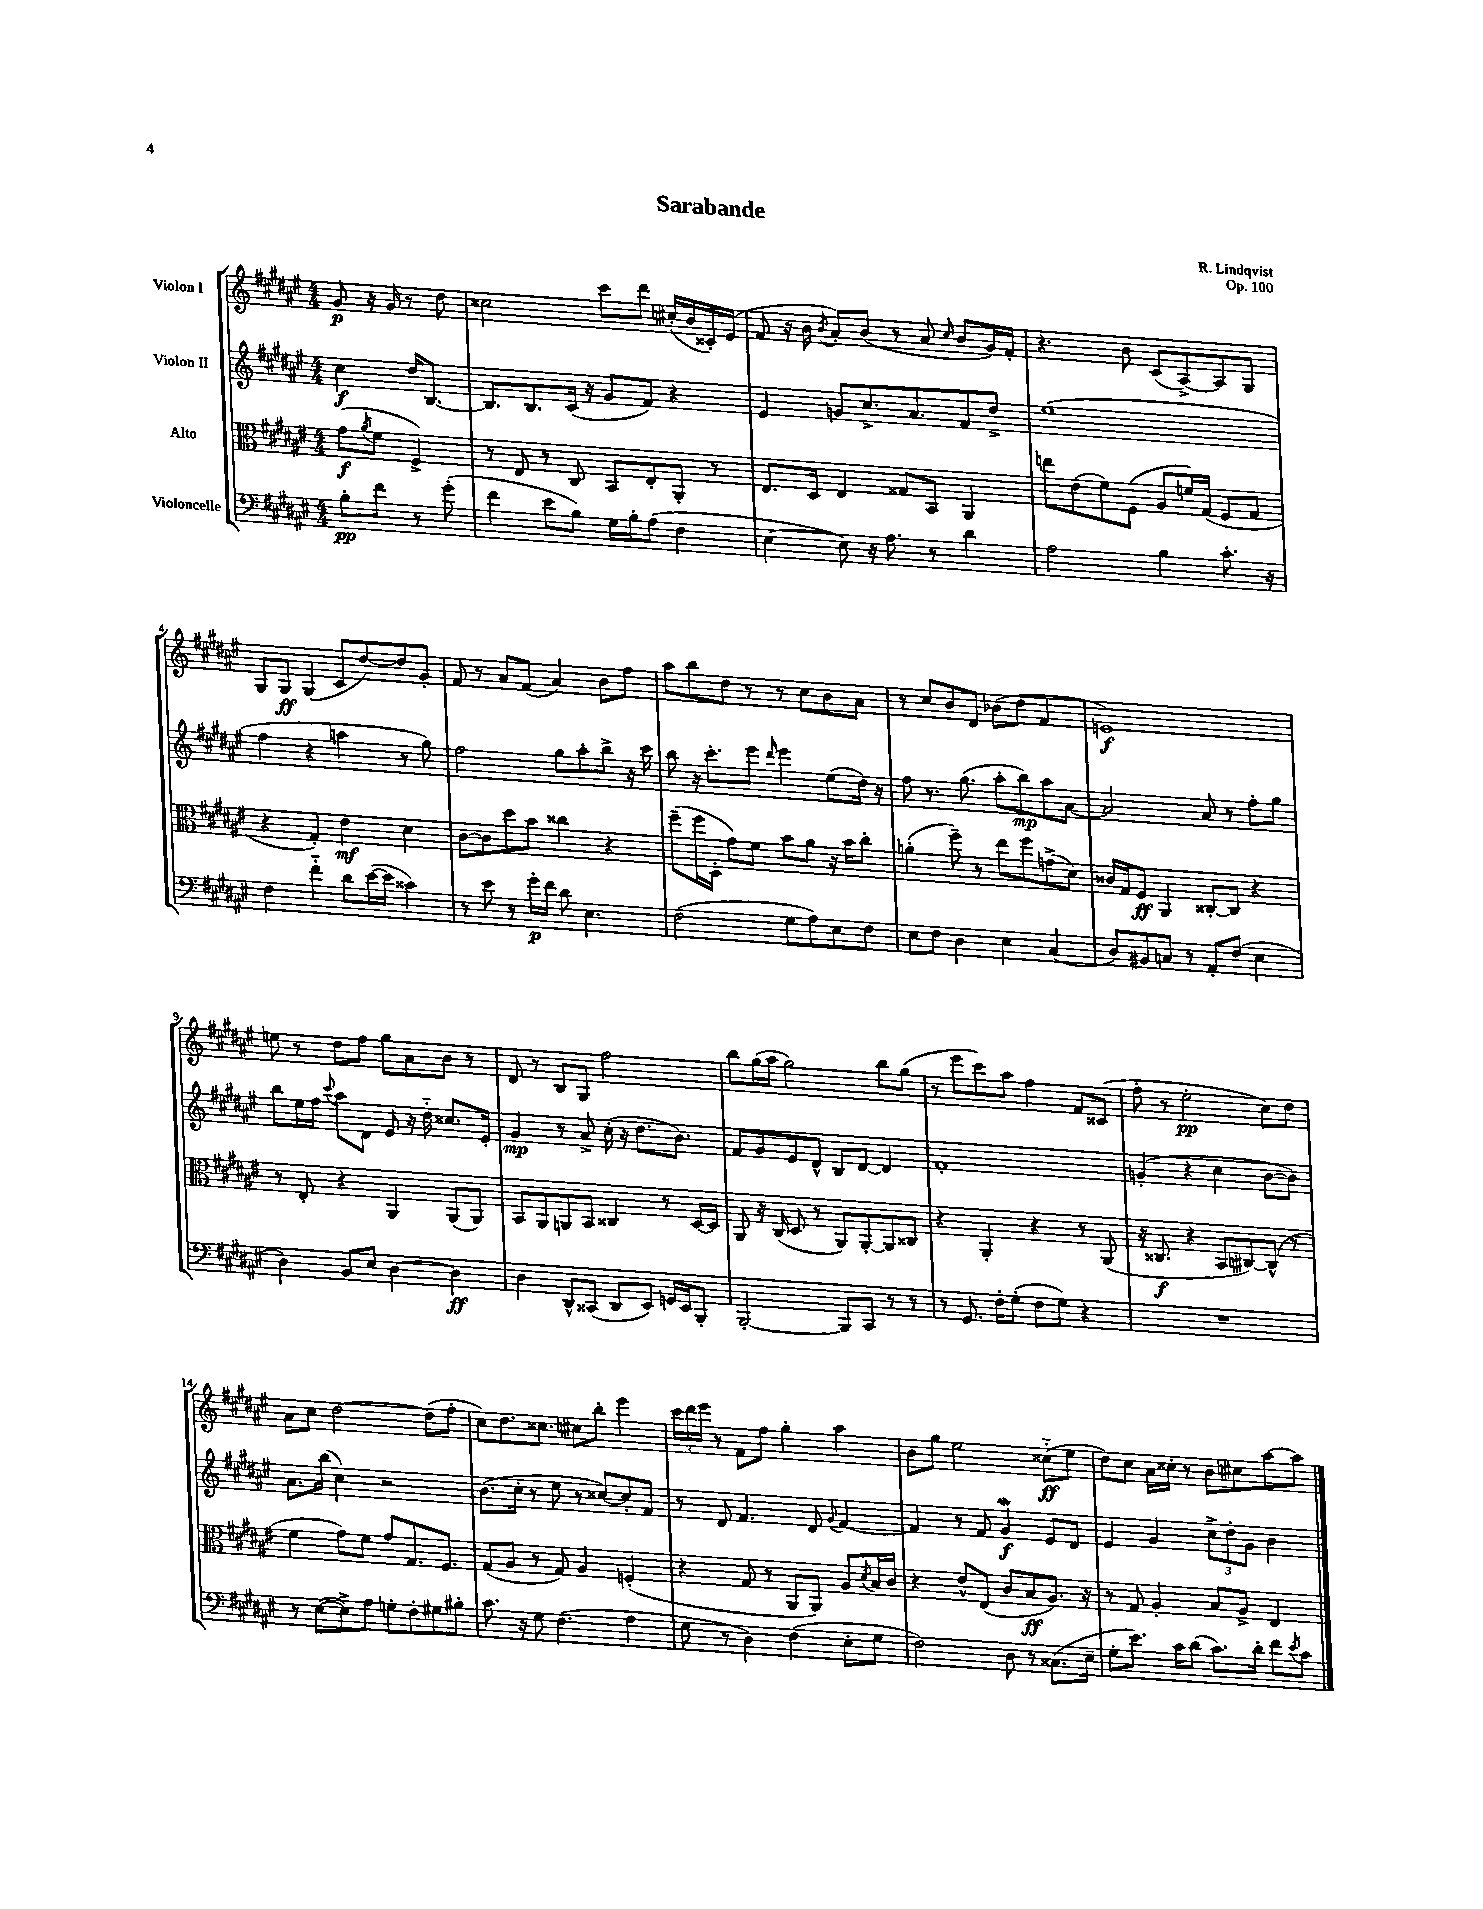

**kern	**kern	**kern	**kern
*staff4	*staff3	*staff2	*staff1
*clefF4	*clefC3	*clefG2	*clefG2
*k[f#c#g#d#a#e#]	*k[f#c#g#d#a#e#]	*k[f#c#g#d#a#e#]	*k[f#c#g#d#a#e#]
*M4/4	*M4/4	*M4/4	*M4/4
8B'	(8g#	4cc#	8g#
.	8qa#	.	.
8f#	8f#	.	16r
.	.	.	16g#
8r	4F#^)	16dd#	8r
.	.	[8.B	.
(8g#'	.	.	8dd#
=	=	=	=
4f#	8r	8.B]	2cc##
.	8E#	.	.
.	.	8.B	.
8e#	8r	.	.
8B)	8C#	(16c#	.
.	.	16r	.
16G#	8BB	8g#	8ccc#
16B'	.	.	.
(8A#	8E#'	8f#)	8ddd#
4F#	8AA#'	4r	(16cc#'
.	.	.	16b
.	8r	.	16c##')
.	.	.	(16e#
=	=	=	=
[4E#	8.E#	4e#	8f#
.	.	.	16r
.	16D#	.	16b
.	.	.	8qb
8E#])	4E#	8g	8a#')
16r	.	8.cc#^	(8b
8.A#	.	.	.
.	8G##	.	8r
.	.	8.a#	.
8r	8BB	.	8a#
.	.	.	16qqcc#
4d#	4AA#	8f#	8b
.	.	8dd#^	16g#)
.	.	.	16f#'
=	=	=	=
2A#	8ee	(1ee#	4.r
.	(8e#	.	.
.	8f#)	.	.
.	(8F#	.	8b
4B	8A#	.	(8c#
.	16f)	.	[8A#^)
.	(16G#	.	.
8.c#'	8F#	.	8A#]
.	8G#	.	8G#
16r	.	.	.
=	=	=	=
4F#	4r	4ff#	8G#
.	.	.	8G#
4f#'~	4G#')	4r	(4G#
8d#	4e#	4aa	8c#
([16e#	.	.	[8dd#)
16e#]	.	.	.
4c##)	4d#	8r	8dd#]
.	.	8gg#)	8g#'
=	=	=	=
8r	[8c#	2ff#	8f#
8e#	8c#]	.	8r
8r	8dd#	.	8a#
16g#'	8b	.	(8f#
16f#	.	.	.
8d#	4cc##	8gg#	4a#)
4.E#	.	8aa#'	.
.	4r	8bb^	8b
.	.	16r	8ff#
.	.	16ccc#	.
=	=	=	=
(2F#	(8ff#~	8bb	8aa#
.	16ff#	16r	8bb
.	16D#'	8.ccc#'	.
.	8g#)	.	8dd#
.	8f#	8eee#	8r
.	.	16qqddd#	.
8G#	8b	4eee#	8r
8A#)	8a#	.	8cc#
8E#	16r	(8ee#	8b
.	16b	.	.
8F#	8cc#'	16dd#)	8a#
.	.	16r	.
=	=	=	=
8E#	(4a'	8ff#	8r
8F#	.	8.r	8cc#
4D#	8ff#~)	.	8b
.	.	(8.gg#	.
.	8r	.	8d#
4E#	8ee#	8aa#'	(8b-
.	8ff#	8bb)	8dd#
(4C#	(8g^	8aa#	4f#
.	8d#)	[8a#	.
=	=	=	=
8D#)	16c##	2a#]	1e)
.	16G#	.	.
8BB#	8F#	.	.
8C	4AA#	.	.
8r	.	.	.
8AA#'	[8C##'	8a#	.
(8F#	8C##]	8r	.
4E#	4r	8ff#'	.
.	.	8gg#	.
=	=	=	=
4D#)	8r	8bb	8ee
.	8E#'	16ee#	8r
.	.	16ff#	.
.	.	8qqccc#	.
8BB	4r	8aa#	8dd#
8E#	.	8d#	8ff#
[4D#	4AA#	8e#	8gg#
.	.	16r	8a#
.	.	16dd#'~	.
4D#]	(8AA#	8.cc##	8b
.	8AA#)	.	8r
.	.	16e#'	.
=	=	=	=
4D#	8BB	4g#	8d#
.	8AA#	.	8r
8DD#^^	8AA	8r	8B
(8CC##	8BB	8a#^	8G#
8DD#	4C##	(16cc#'	2ff#
.	.	16r	.
8EE#)	.	8.dd#	.
16GG	8r	.	.
16EE#	.	8.b)	.
8BBB'	[16D#	.	.
.	16D#]	.	.
=	=	=	=
[2BBB'	8AA#	8f#	8bb
.	16r	8g#	(16gg#
.	(16C#	.	16aa#
.	8D#	8e#	2gg#)
.	8r	8d#^^	.
8BBB]	8AA#)	8B	.
8CC#	[8AA#'	[8d#	.
8r	8AA#]	4d#]	8bb
8r	8C##	.	(8gg#
=	=	=	=
8r	4r	1f#'	8r
8.GG#	.	.	8eee#
.	4AA#'	.	8ccc#)
16F#'	.	.	.
(8G#'	.	.	8aa#
8F#	4r	.	4ff#
8G#)	.	.	.
4r	8r	.	8f#
.	(8AA#	.	(8c##
=	=	=	=
1r	16r	(4g'	8ff#'
.	8.C##	.	.
.	.	.	8r
.	4r	4r	2ee#'
.	8BB	4cc#	.
.	[8C#)	.	.
.	(8C#^^]	[8b	8cc#)
.	8r	8b])	8dd#
=	=	=	=
8r	4f#	8.a#	8a#
([8E#	.	.	8cc#
.	.	(16bb	.
8E#^])	8g#)	4cc#)	[2dd#
8A#	8f#	.	.
8G'	8g#	2r	.
8F#'	8.G#	.	.
8G#	.	.	(8dd#]
.	8.F#	.	.
8B#'	.	.	8ff#'
=	=	=	=
8.c#	(8G#	(8.b	8cc#)
.	8A#	.	8.dd#
16r	.	16cc#'	.
8G#	8r	8r	.
.	.	.	8.cc##
(4.F#	8G#)	8ee#	.
.	4A#	8r	8cc#
.	.	[8cc##)	8bb'
4A#	(4F'	8cc##']	4eee#
.	.	8f#	.
=	=	=	=
8G#	4r	8r	24ccc#
.	.	.	24ddd#
.	.	.	24eee#
8r	.	8d#	8r
4D#)	8G#	4.f#	8f#
.	8r	.	8ff#
(4F#	8AA#	.	4gg#'
.	8AA#)	8d#	.
.	.	8qqg#	.
8E#'	8A#	[4f#	4aa#
.	8qd#	.	.
8G#	16B	.	.
.	16c#	.	.
=	=	=	=
2F#)	4r	4f#]	8b
.	.	.	8gg#
.	8e#^^	8r	2ee#
.	(8E#	8f#	.
8D#	8c#	4g#	.
8r	8B	.	.
(8.C##	8.A#)	8e#	(8cc##'~
.	.	8d#	8ee#
16E#~	16r	.	.
=	=	=	=
8G#'	8r	4e#	8dd#)
8.e#)	8G#	.	8cc#
.	4A#'	4g#	16a#
16c#	.	.	16cc##'
(8d#	.	.	8r
8.c#)	8B	12cc#^	8b
.	.	12dd#'	.
.	8A#^	.	8cc#
.	.	12g#	.
16d#'	.	.	.
8f#	4E#	4b	[8aa#
8qe#	.	.	.
8c#	.	.	8aa#]
==	==	==	==
*-	*-	*-	*-
